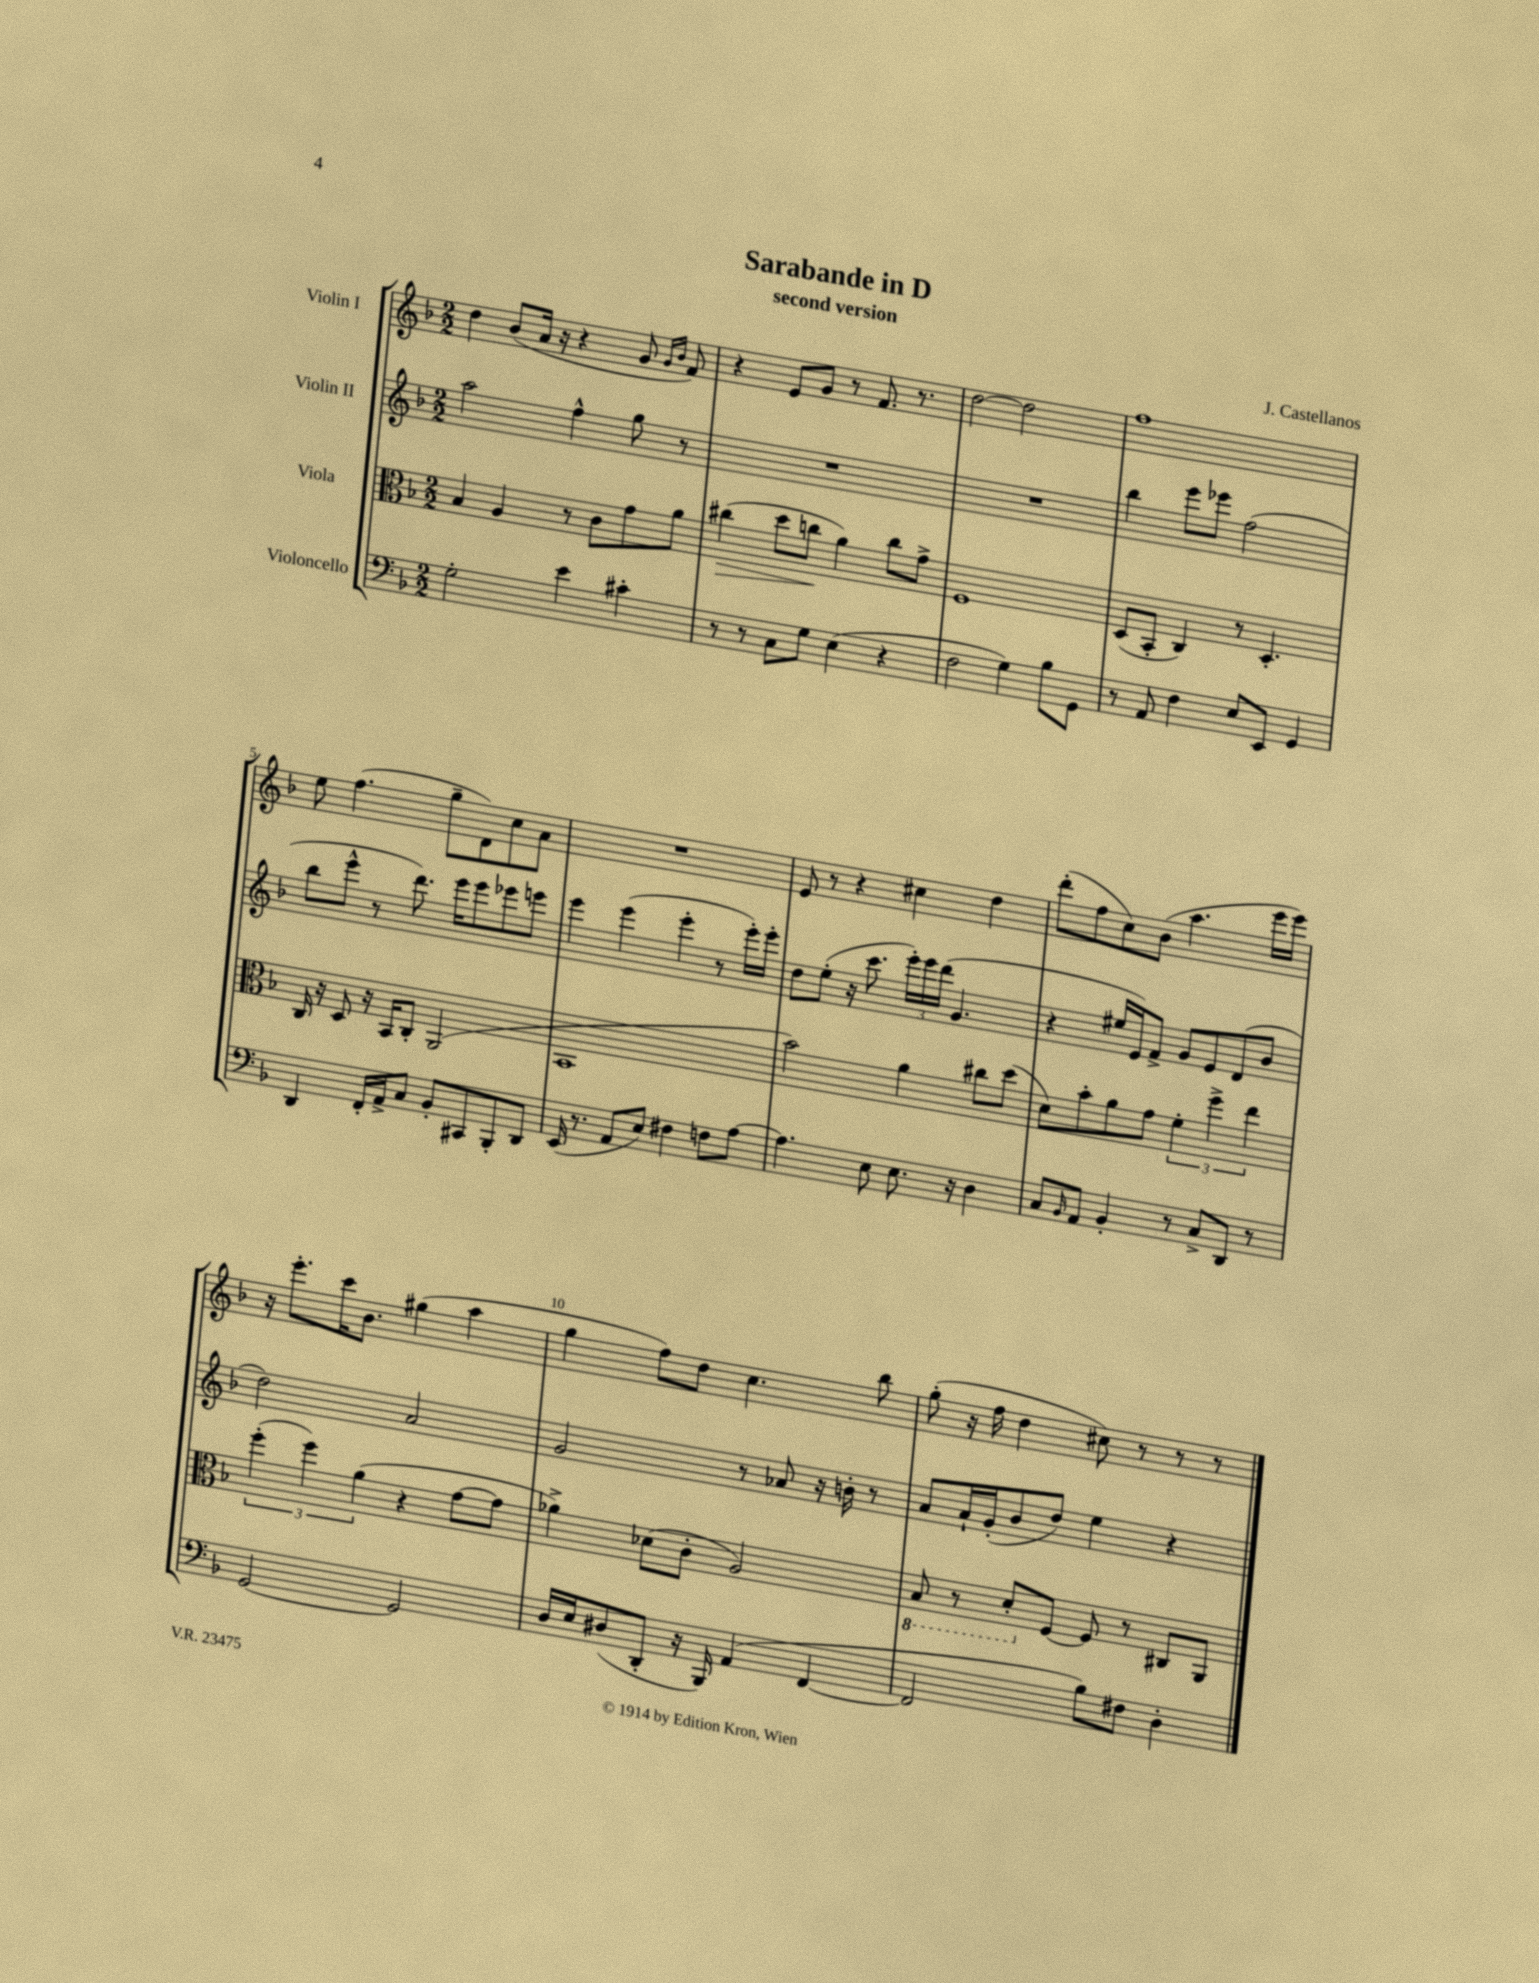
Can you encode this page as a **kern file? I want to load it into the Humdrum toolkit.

**kern	**kern	**kern	**kern
*staff4	*staff3	*staff2	*staff1
*clefF4	*clefC3	*clefG2	*clefG2
*k[b-]	*k[b-]	*k[b-]	*k[b-]
*M2/2	*M2/2	*M2/2	*M2/2
2G'\	4B-/	2aa\	4dd\
.	4A/	.	(8b-/L
.	.	.	16a/Jk
.	.	.	16r
4e\	8r	4ff^^\	4r
.	8c\L	.	.
4c#'\	8g\	8gg\	8g/
.	.	.	16qqg/LL
.	.	.	16qqb-/JJ
.	8a\J	8r	8f/)
=	=	=	=
8r	(4cc#\	1r	4r
8r	.	.	.
8C\L	8dd\L	.	8e/L
8G\J	8cc\J	.	8g/J
(4E\	4a\)	.	8r
.	.	.	8.f/
4r	8cc\L	.	.
.	.	.	8.r
.	8g^\J	.	.
=	=	=	=
2F\	1F	1r	[2dd\
4G\)	.	.	2dd\]
8B-\L	.	.	.
8GG\J	.	.	.
=	=	=	=
8r	(8D/L	4bb-\	1ff
8AA/	8BB-'/J	.	.
4F\	4C/)	8eee\L	.
.	.	8eee-\J	.
8E/L	8r	(2ff\	.
8EE/J	4.D'/	.	.
4GG/	.	.	.
=	=	=	=
4DD/	16C/	8bb-\L	8ee\
.	16r	.	.
.	8D/	8eee^^\J	(4.ff\
16FF'/LL	16r	8r	.
16AA^/J	16BB-/LK	.	.
8C/J	8C'/J	8.ddd\)	.
8BB-'/L	(2AA/	.	8gg~\L
.	.	16eee\LK	.
8CC#/	.	8eee\	8d\)
8BBB-'/	.	8eee-\	8cc\
8DD/J	.	8eee\J	8a\J
=	=	=	=
(16EE/	1BB-	4eee\	1r
8.r	.	.	.
8AA/L	.	(4eee\	.
8E/J)	.	.	.
4F#\	.	4eee'\	.
8F\L	.	8r	.
[8A\J	.	16eee'\LL)	.
.	.	16eee'\JJ	.
=	=	=	=
4.A\]	2b-\)	8dd\L	8e/
.	.	(8ee'\J	8r
.	.	16r	4r
.	.	8.ccc\	.
8E\	.	.	.
8.E\	4a\	24eee'\LL)	4cc#\
.	.	24eee\	.
.	.	(24ddd\JJ	.
.	.	4.g/	.
16r	.	.	.
4D\	8cc#\L	.	4dd\
.	(8dd\J	.	.
=	=	=	=
8C/L	8d\L)	4r	(8ddd'\L
16qqBB-/	.	.	.
8AA/J	8b-'\	.	8ff\
4BB-'/	8a\	16ee#/LL	8cc\)
.	.	16e/J)	.
.	8g\J	8f^/J	(8b-\J
8r	6f'\	8g/L	4.aa\
8C^/L	.	8e/	.
.	6ff^\	.	.
8DD/J	.	(8d/	.
.	6ee\	.	.
8r	.	8b-/J	16eee\LL
.	.	.	16eee\JJ)
=	=	=	=
[2GG/	(6ff'\	2dd\)	16r
.	.	.	8.eee'\L
.	6ff\)	.	.
.	.	.	16ccc\K
.	.	.	8.b-\J
.	(6a\	.	.
2GG/]	4r	2a/	(4gg#\
.	[8g\L	.	4aa\
.	8g\]J	.	.
=	=	=	=
16D/LL	4a-^\)	2g/	4gg\
16E/J	.	.	.
(8D#/	.	.	.
8DD'/J	(8d-\L	.	8ff\L)
16r	8c'\J	.	8dd\J
16BBB-/)	.	.	.
(4AA/	2A/)	8r	4.cc\
.	.	8a-/	.
[4FF/	.	16r	.
.	.	16b'\	.
.	.	8r	8bb-\
=	=	=	=
2FF/]	8BB-/	8a/L	(8gg'\
.	8r	16a`/L	16r
.	.	(16g'/J	16ff\
.	8D'/L	8b-/	4dd\
.	[8F/J	8dd/J)	.
8B-\L)	8F/]	4ee\	8cc#\)
8F#\J	8r	.	8r
4D'\	8C#/L	4r	8r
.	8AA/J	.	8r
==	==	==	==
*-	*-	*-	*-
